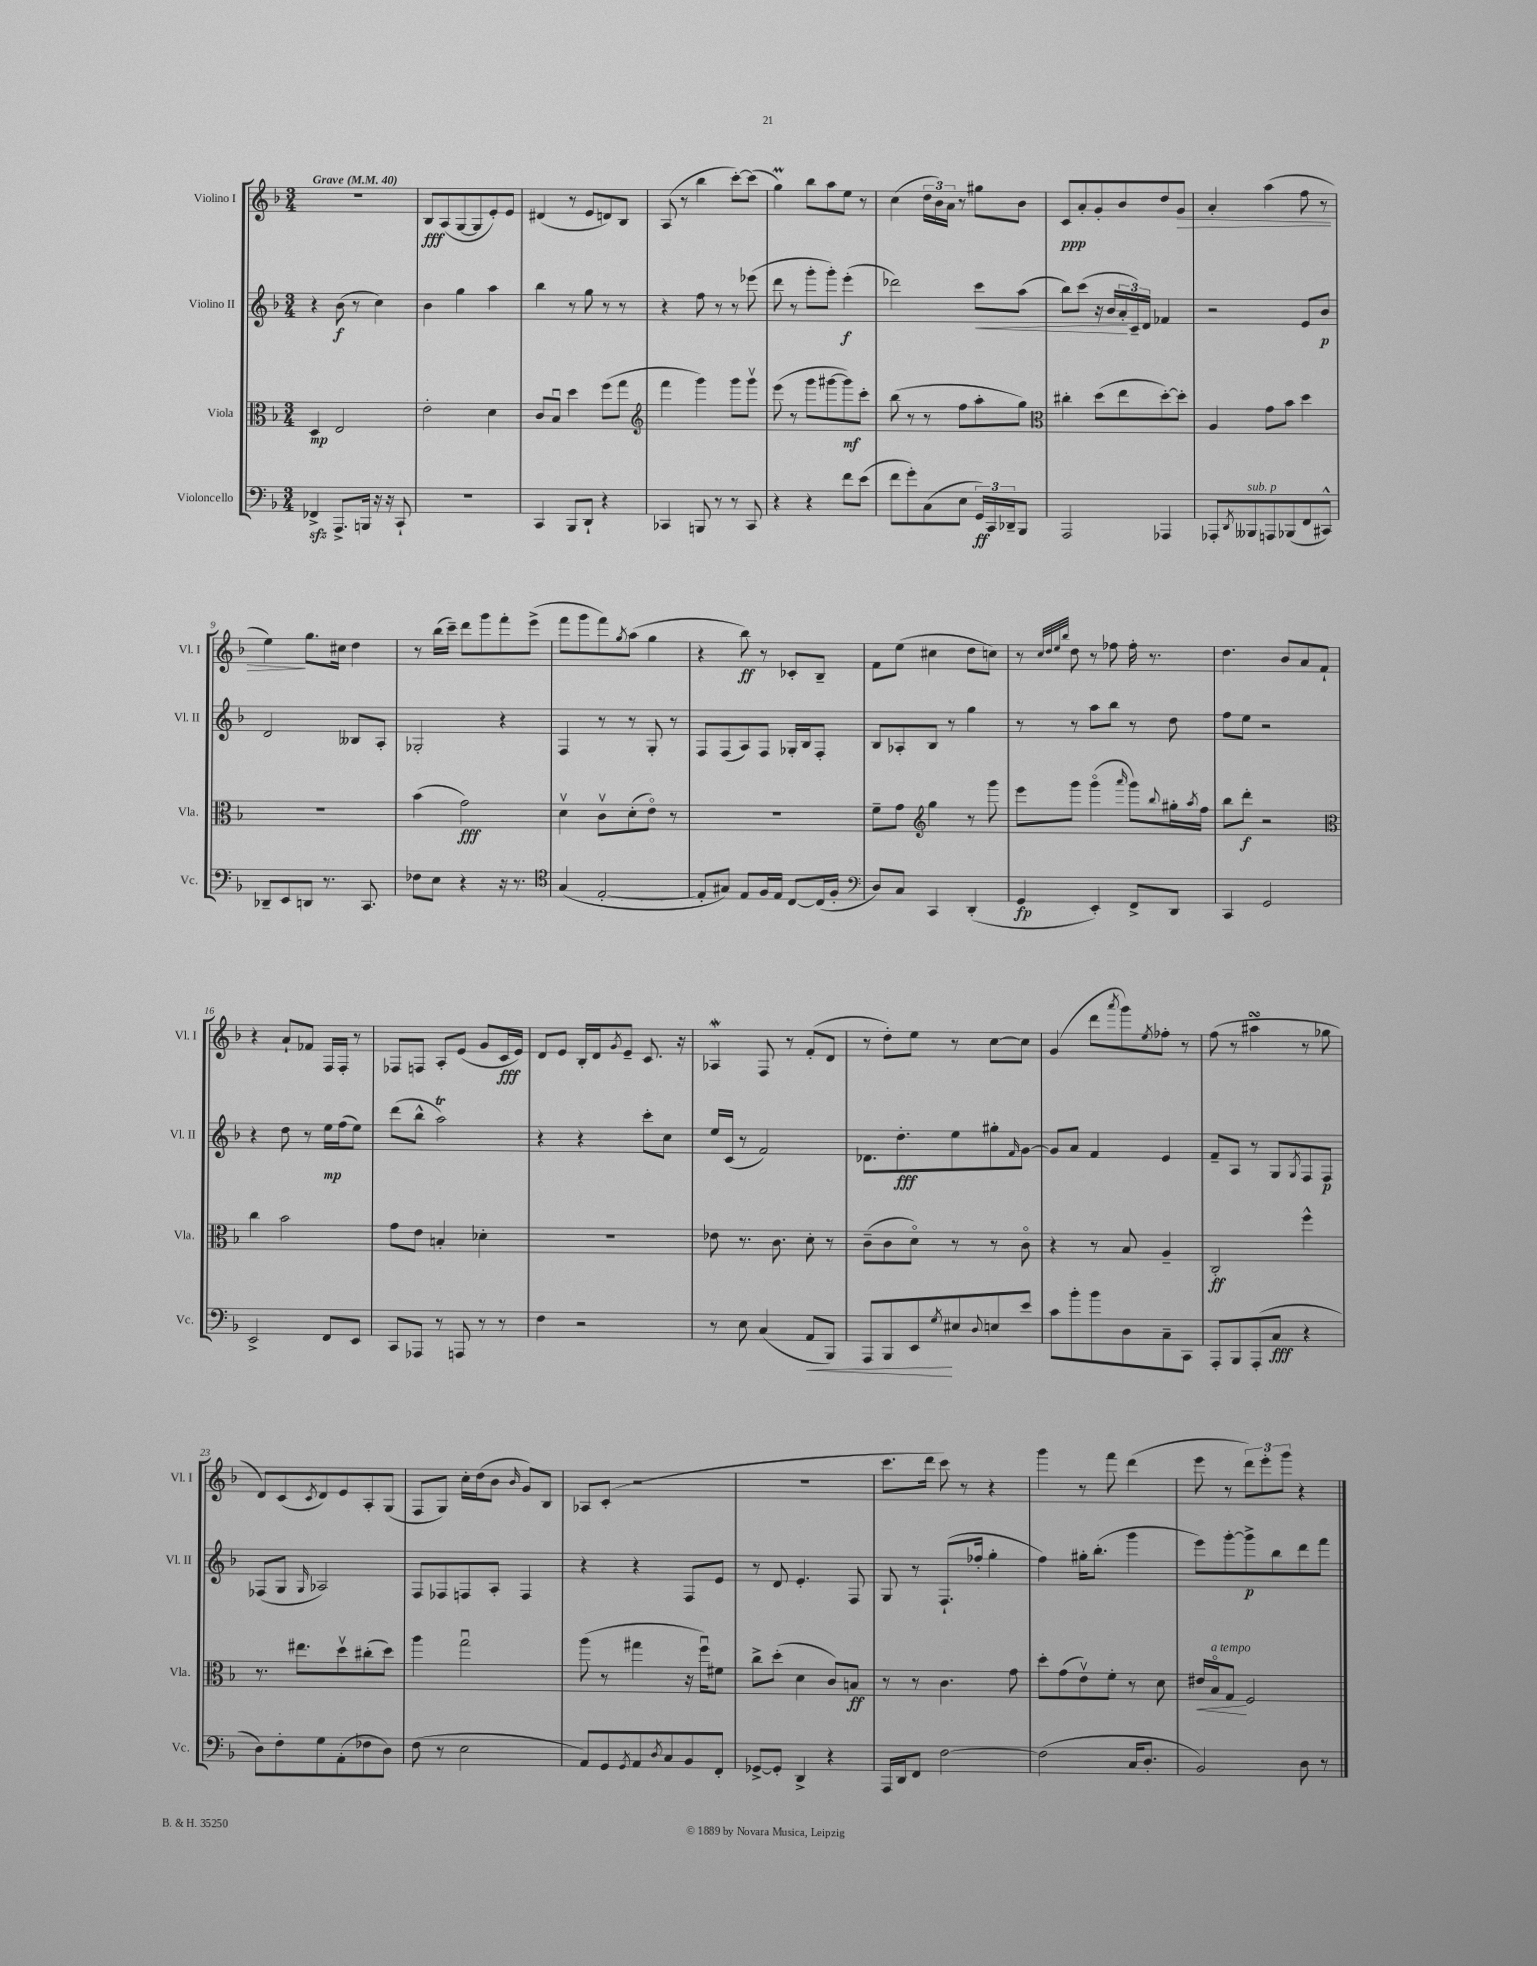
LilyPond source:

<<
\new StaffGroup <<
\new Staff = "s0" \with { instrumentName = "Violino I" shortInstrumentName = "Vl. I" } {
    \clef treble \key f \major \numericTimeSignature \time 3/4 \tempo "Grave" 4 = 40
    R2. |
    bes8\fff a8( g8~ g8 e'8-.) e'8 |
    dis'4( r8 e'8 d'8) bes8 |
    a8( r8 bes''4 c'''8~-.) c'''8( |
    g''4\prall) bes''8 a''8 e''8 r8 |
    c''4( \tuplet 3/2 { d''16 bes'16) a'16 } r8 gis''8 bes'8 |
    c'8\ppp a'8-. g'8-. bes'8 d''8 g'8\> |
    a'4-. a''4( f''8 r8 |
    e''4\!) g''8. cis''16 d''4 |
    r8 bes''16( c'''16--) d'''8 g'''8 f'''8-. e'''8->( |
    f'''8 g'''8 f'''8) \acciaccatura { g''8 } a''8( g''4 |
    r4 bes''8\ff) r8 ces'8-. bes8-- |
    f'8 e''8( cis''4 d''8 c''8) |
    r8 \grace { c''32 d''32 e''32 bes''32 } d''8 r8 fes''8 fes''16-. r8. |
    d''4. bes'8 a'8 f'8-! |
    r4 a'8-! fes'8 f16 f16-. r8 |
    fes8 f8 a8-. e'8( g'8 c'16\fff e'16) |
    d'8 e'8 bes16-. d'16 \acciaccatura { g'8 } e'8-- c'8. r16 |
    aes4\mordent f8 r8 f'8-.( d'8 |
    r8 d''8-.) e''8 r8 c''8~ c''8 |
    g'4( d'''8 \acciaccatura { a'''8 } g'''8) \acciaccatura { e''8 } fes''8-. r8 |
    f''8( r8 ais''4\turn r8 ges''8 |
    d'8) c'8( \acciaccatura { c'8 } d'8) e'8 a8-. g8( |
    f8 g8) c''16-. d''16( bes'8 \grace { bes'16 } g'8) bes8 |
    aes8 c'8-.( r2 |
    R2. |
    c'''8. d'''16 c'''8) r8 r4 |
    g'''4 r8 f'''8 d'''4( |
    e'''8 r8 \tuplet 3/2 { d'''8) e'''8-. g'''8 } r4 \bar "|." |
}
\new Staff = "s1" \with { instrumentName = "Violino II" shortInstrumentName = "Vl. II" } {
    \clef treble \key f \major \numericTimeSignature \time 3/4
    r4 bes'8\f( r8 c''4) |
    bes'4 g''4 a''4 |
    bes''4 r8 g''8 r8 r8 |
    r4 f''8 r8 r8 ees'''8( |
    d'''8 r8 g'''8-. g'''8-.) e'''4-.\f( |
    des'''2) c'''8\< a''8( |
    bes''8) c'''8( r16 bes'16 \tuplet 3/2 { a'16-.\! c'16--) d'16 } fes'4 |
    r2 e'8 bes'8\p |
    d'2 beses8 a8-. |
    ges2-. r4 |
    f4 r8 r8 g8-. r8 |
    f8 f8( a8) f8 ges16-. bes16 f8-. |
    bes8 aes8-. bes8 r8 g''4 |
    r8 r8 a''8 bes''8 r8 d''8 |
    f''8 e''8 r2 |
    r4 d''8 r8 e''16\mp f''16( e''8) |
    d'''8( bes''8-^ a''2\trill) |
    r4 r4 c'''8-. c''8 |
    e''16 c'16( r8 f'2) |
    des'8. d''8.-.\fff e''8 gis''8-. \grace { f'16 } g'8~ |
    g'8 a'8 f'4 e'4 |
    f'8-- a8 r8 g8 \acciaccatura { g8 } f8 f8\p |
    fes8( g8 \grace { g16 } aes2) |
    f8 fes8 f8 a8-. f4 |
    r4 r4 f8 e'8 |
    r8 d'8 e'4.-. f8 |
    g8 r8 f8.-!( fes''16-. g''4-. |
    f''4) gis''16-. bes''8.-.( g'''4 |
    e'''8) g'''8~-. g'''8->\p bes''8 d'''8 f'''8 \bar "|." |
}
\new Staff = "s2" \with { instrumentName = "Viola" shortInstrumentName = "Vla." } {
    \clef alto \key f \major \numericTimeSignature \time 3/4
    d4\mp e2 |
    e'2-. d'4 |
    c'8 bes8\downbow d''4 f''8( g''8 |
    \clef treble f'''4 g'''4) g'''8 g'''8\upbow |
    e'''8( r8 g'''8 gis'''8~ gis'''8\mf) c'''8-. |
    bes''8( r8 r8 f''8 a''8-. g''8) |
    \clef alto cis''4-. d''8( e''8 d''8~-.) d''8-. |
    a4 g'8 bes'8 d''4 |
    R2. |
    bes'4( g'2\fff) |
    d'4\upbow c'8\upbow d'8-.( e'8\flageolet) r8 |
    R2. |
    f'8-- g'8 \clef treble g''4 r8 g'''8 |
    e'''8 g'''8 g'''4\flageolet( \grace { a'''16 } g'''8) \appoggiatura { bes''8 } gis''16-. \acciaccatura { a''8 } f''16 |
    bes''8 d'''8-.\f r2 |
    \clef alto c''4 bes'2 |
    g'8 e'8 b4-. des'4-. |
    R2. |
    ees'8 r8. c'8. d'8-. r8 |
    c'8--( c'8 d'8\flageolet) r8 r8 c'8\flageolet |
    r4 r8 bes8 a4-- |
    c2-.\ff f''4-^ |
    r8. eis''8. d''8\upbow cis''8-.( d''8) |
    a''4 g''2\downbow |
    a''8( r8 gis''4 r16 f''16\downbow) fis'8 |
    c''8-> d''8-.( d'4 c'8) b8\ff |
    r8 r8 c'4. g'8 |
    d''8-. g'8( e'8\upbow) f'8-. r8 d'8 |
    eis'16\< bes16\flageolet^\markup { \italic "a tempo" } g8\! f2 \bar "|." |
}
\new Staff = "s3" \with { instrumentName = "Violoncello" shortInstrumentName = "Vc." } {
    \clef bass \key f \major \numericTimeSignature \time 3/4
    fes,4->\sfz a,,8.-> b,,16 r16 r16 c,8-! |
    R2. |
    c,4 bes,,8 d,8-! r4 |
    ces,4 b,,8 r8 r8 ces,8 |
    r4 r4 f'8 e'8( |
    f'8 g'8-.) c8( e8 \tuplet 3/2 { g,16\ff) c,16 des,16-- } bes,,8 |
    a,,2 aes,,4 |
    aes,,8-. \acciaccatura { d,8 } beses,,8^\markup { \italic "sub. p" } a,,8 bes,,8( f,8 cis,8-^) |
    des,8-- e,8 d,8 r8. c,8. |
    fes8 e8 r4 r16 r8. |
    \clef tenor g4( e2~-. |
    e8-. gis8) e8 f16 e16 c8~ c16( f16-. |
    \clef bass d8) c8 c,4 d,4-.( |
    g,4\fp e,4-.) f,8-> d,8 |
    c,4 g,2 |
    e,2-> f,8 e,8 |
    c,8 aes,,8 r8 a,,8 r8 r8 |
    f4 r2 |
    r8 e8 c4( a,8\< bes,,8) |
    a,,8 bes,,8 e,8\! \acciaccatura { g8 } eis8 \appoggiatura { d8 } e8 e'8 |
    c'8 bes'8-. bes'8 d8 c8-- c,8 |
    a,,8-. bes,,8 a,,8-.( c8\fff r4 |
    d8) f8-. g8 a,8-.( fes8 d8) |
    f8( r8 e2 |
    a,8) g,8 \acciaccatura { g,8 } a,8 \acciaccatura { d8 } c8 bes,8 f,8-. |
    ges,8~-> ges,8-. d,4-> r4 |
    a,,16 d,16 f,8 f2~ |
    f2( c16 d8.-. |
    bes,2) d8 r8 \bar "|." |
}
>>
>>
